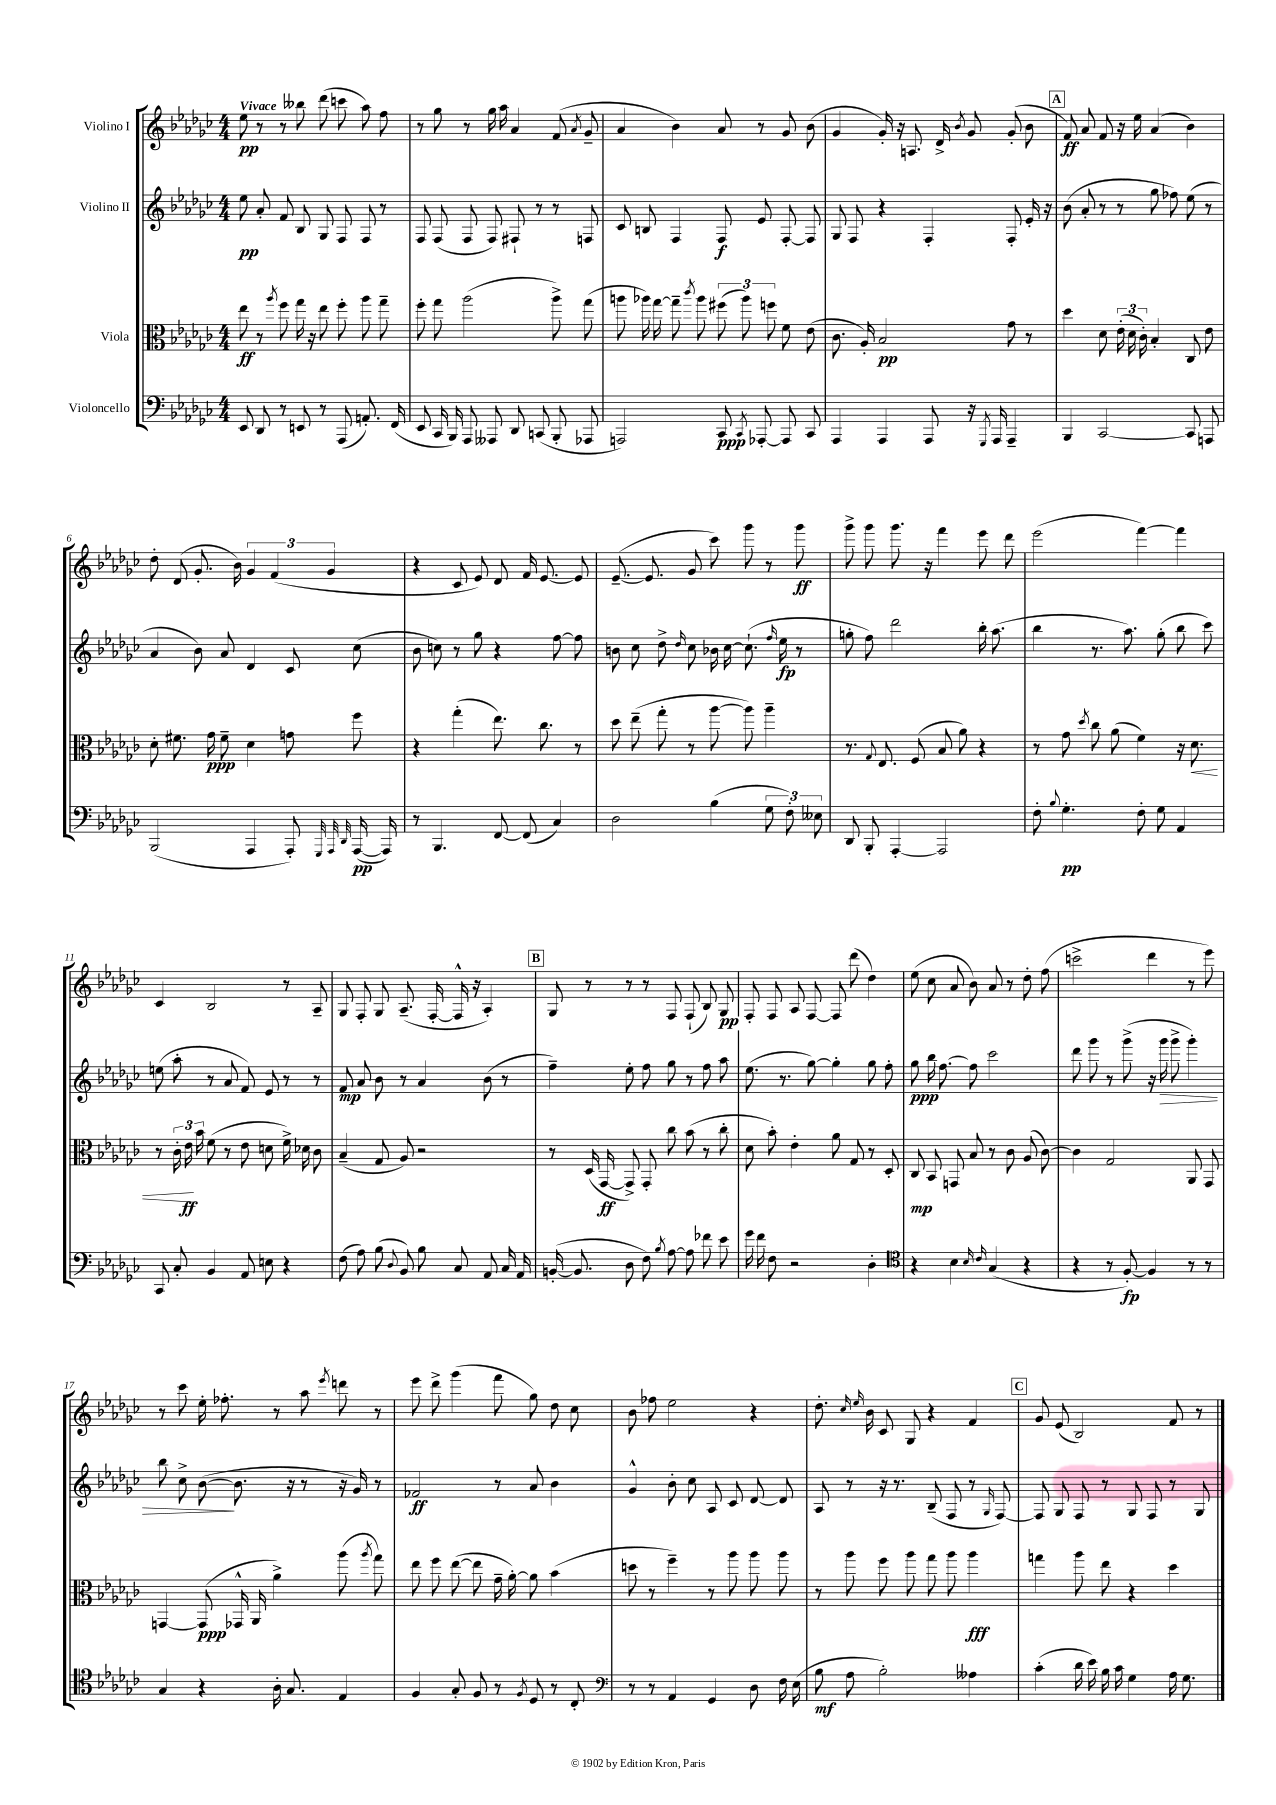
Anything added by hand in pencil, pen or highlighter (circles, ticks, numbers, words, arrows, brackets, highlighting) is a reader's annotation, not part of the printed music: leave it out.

**kern	**kern	**kern	**kern
*staff4	*staff3	*staff2	*staff1
*clefF4	*clefC3	*clefG2	*clefG2
*k[b-e-a-d-g-c-]	*k[b-e-a-d-g-c-]	*k[b-e-a-d-g-c-]	*k[b-e-a-d-g-c-]
*M4/4	*M4/4	*M4/4	*M4/4
8EE-/	8ee-\	8ee-\	8ee-\
8DD-/	8r	8a-'/	8r
.	8qaa-/	.	.
8r	8ff\	8f/	8r
8EE/	16gg-\	8B-/	8bb--\
.	16r	.	.
8r	8ee-\	8G-/	(8ddd-\
(8AAA-/	8ff'\	8F/	8ccc\
8.AA'/)	8aa-\	8F/	8aa-\)
.	8gg-~\	8r	8ff\
(16FF/	.	.	.
=	=	=	=
8EE-/	8ff'\	8F/	8r
16CC-/	8gg-\	(8F/	8gg-\
16BBB-/)	.	.	.
8AAA-/	(2aa-\	8F/	8r
8AAA--/	.	8F/)	16gg-\
.	.	.	16aa-\
8DD-/	.	8F#`/	4a-/
(8CC/	.	8r	.
8BBB-'/	8aa-^\)	8r	(8f/
.	.	.	8qa-/
8AAA-/	(8gg-\	8F/	8g-~/
=	=	=	=
2AAA/)	8aa\	8c-/	4a-/
.	16aa-\)	8B/	.
.	[16gg-\	.	.
.	8gg-~\]	4F/	4b-\)
.	8qccc-/	.	.
.	8aa-\	.	.
8CC-/	(12ff#\	8F/	8a-/
.	12aa-\)	.	.
8qCC-/	.	.	.
[8AAA-'/	.	8e-/	8r
.	12ff\	.	.
8AAA-/]	8f\	[8F'/	8g-/
8CC-/	(8e-\	8F/]	(8b-\
=	=	=	=
4AAA-/	8.c-\	8G-/	4g-/
.	.	8F/	.
.	16A-'/)	.	.
4AAA-/	2B-/	4r	16g-'/)
.	.	.	16r
.	.	.	8.A/
8AAA-/	.	4F'/	.
.	.	.	16d-^/
.	.	.	8qb-/
16r	.	.	8g-/
8qGGG-/	.	.	.
16AAA-/	.	.	.
4AAA-~/	8g-\	8F'/	(8g-'/
.	8r	16e-'/	8b-\
.	.	16r	.
=	=	=	=
4BBB-/	4dd-\	(8b-\	8f/)
.	.	8a-'/	8a-/
[2CC-/	8d-\	8r	8f/
.	(24e-'\	8r	16r
.	24d-\	.	.
.	.	.	16ee-\
.	24c-'\)	.	.
.	4B-'/	8gg-\	(4a-/
.	.	8ff-\)	.
8CC-/]	8C-/	(8ee-\	4b-\)
8AAA/	8e-\	8r	.
=	=	=	=
(2BBB-/	8d-'\	4a-/	8dd-'\
.	8.f#\	.	(8d-/
.	.	8b-\)	8.g-'/
.	16g-\	.	.
.	8f#~\	8a-/	.
.	.	.	16b-\)
4AAA-/	4d-\	4d-/	6g-/
.	.	.	(6f/
8AAA-'/)	8g\	8c-/	.
.	.	.	6g-/
32qqGGG-/	.	.	.
32qqAAA-/	.	.	.
32qqDD-/	.	.	.
([16AAA-/	8ff\	(8cc-\	.
16AAA-/])	.	.	.
=	=	=	=
8r	4r	8b-\	4r
4.BBB-/	.	8cc\)	.
.	(4gg-'\	8r	8c-/
.	.	8gg-\	8e-/)
[8FF/	8.ee-\)	4r	8d-/
(8FF/]	.	.	16f/
.	8.cc-\	.	[8.e-/
4C-/)	.	[8ff\	.
.	8r	8ff\]	8e-/]
=	=	=	=
2D-\	8dd-\	8b\	([8.e-~/
.	(8ee-~\	8cc-\	.
.	.	.	8.e-/]
.	8gg-'\	8dd-^\	.
.	.	16qqdd-/	.
.	8r	8cc-\	8g-/
(4B-\	[8aa-\	16b-\	8ccc-\)
.	.	[16cc-\	.
.	8aa-\])	(8.cc-`\]	8ggg-\
12G-\	4aa-~\	.	8r
.	.	16qqff/	.
.	.	16ee-\	.
12F'\)	.	.	.
.	.	8r	8ggg-\
12E--\	.	.	.
=	=	=	=
8DD-/	8.r	8gg'\	8ggg-^\
8BBB-'/	.	8ff\)	8ggg-\
.	8qqG-/	.	.
.	8.E-/	.	.
[4AAA-'/	.	2ddd-\	8.ggg-\
.	(8F/	.	.
.	.	.	16r
2AAA-/]	8B-/	.	4fff\
.	8a-\)	.	.
.	4r	16bb-'\	8eee-\
.	.	(8.aa-\	.
.	.	.	8ddd-\
=	=	=	=
8F'\	8r	4bb-\	(2eee-\
8qqB-/	.	.	.
4.G-'\	8g-\	.	.
.	8qdd-/	.	.
.	8cc-\	8.r	.
.	(8a-\	.	.
.	.	8.aa-\)	.
8F'\	4f\)	.	[4fff\)
8G-\	.	(8gg-'\	.
4AA-/	16r	8bb-\	4fff\]
.	8.d-\	.	.
.	.	8ccc-\)	.
=	=	=	=
8CC-/	8r	(8ee\	4c-/
8C-'/	24c-'\	8aa-'\	.
.	24e-\	.	.
.	24b-\	.	.
4BB-/	(8f\	8r	2B-/
.	8r	8a-/	.
8AA-/	8e-\	8f/)	.
8E\	8d\	8e-/	.
4r	16f^\)	8r	8r
.	16d-\	.	.
.	8c-\	8r	8A-~/
=	=	=	=
(8F\	(4B-~/	8f/	8G-/
8A-\)	.	8a-/	8F'/
(8B-\	8G-/	8b-\	8G-/
8qqD-/	.	.	.
8BB-/)	8A-/)	8r	(8.A-~/
8B-\	2r	4a-/	.
.	.	.	[16F'/
8C-/	.	.	16F^^/]
.	.	.	16r
8AA-/	.	(8b-\	4A-'/)
16C-/	.	8r	.
16AA-/	.	.	.
=	=	=	=
([16BB'/	8r	4ff~\)	8G-/
8.BB/]	.	.	.
.	(16D-/	.	8r
.	[16GG-/	.	.
8D-\	8GG-^/])	8ee-'\	8r
8F\)	8GG-'/	8ff\	8r
8qB-/	.	.	.
[8A-\	8cc-\	8gg-\	8F/
8A-\]	(8b-\	8r	(8F`/
8f-\	8r	8ff\	8B-/)
8e-\	8cc-'\	8aa-\	8G-/
=	=	=	=
16g-\	8d-\	(8.ee-\	8F'/
16f\	.	.	.
8F\	8b-'\)	.	8F/
.	.	8.r	.
2r	4e-'\	.	8A-/
.	.	[8gg-\)	[8F/
.	8a-\	4gg-'\]	8F/]
.	8G-/	.	(8ddd-\
4D-'\	8r	8gg-\	4dd-\)
.	8D-'/	8ff'\	.
=	=	=	=
*clefC4	*	*	*
4r	8C-/	8gg-\	(8ee-\
.	8BB-/	16bb-\	8cc-\
.	.	[8.ff\	.
4B-\	8GG/	.	8a-/
.	8B-/	8ff\]	8b-\)
16qqB-/	.	.	.
16qqc-/	.	.	.
(4G-/	8r	2ccc-\	8a-/
.	8c-\	.	8r
4r	(8A-/	.	8dd-'\
.	[8c-\)	.	(8ff\
=	=	=	=
4r	4c-\]	8ddd-\	2ccc^\
.	.	8ggg-\	.
8r	2G-/	8r	.
[8F'/)	.	(8ggg-^\	.
4F/]	.	16r	4ddd-\
.	.	16ggg-\	.
.	.	8ggg-^\	.
8r	8AA-/	4ggg-'\)	8r
8r	8GG-/	.	8eee-\)
=	=	=	=
4G-/	[4GG/	8bb-\	8r
.	.	8cc-^\	8ccc-\
4r	(8GG/]	([8b-\	16ee-'\
.	.	.	8.ff-'\
.	16GG-^^/	8.b-\]	.
.	16AA-/	.	.
16A-'\	4a-^\)	.	8r
8.G-/	.	16r	.
.	.	8r	8aa-\
.	.	.	8qeee-/
4E-/	(8aa-\	16r	8ddd\
.	.	16g-/)	.
.	8qaa-/	.	.
.	8gg-\)	8r	8r
=	=	=	=
4F/	8ee-\	2f-/	8eee-\
.	8ff\	.	8ddd-^\
8G-'/	([8ee-\	.	(4ggg-\
8F/	8ee-\]	.	.
8r	16g-~\	8r	8fff\
.	[16a-'\)	.	.
8qF/	.	.	.
8D-/	8a-\]	8a-/	8gg-\)
8r	(4b-\	4b-\	8dd-\
8C-'/	.	.	8cc-\
=	=	=	=
*clefF4	*	*	*
8r	8dd\	4g-^^/	8b-\
8r	8r	.	8ff-\
4AA-/	4ff~\)	8b-'\	2ee-\
.	.	8cc-\	.
4GG-/	8r	8A-/	.
.	8aa-\	8c-/	.
8D-\	8aa-\	[8d-/	4r
16F\	8aa-\	8d-/]	.
(16E-\	.	.	.
=	=	=	=
8B-\	8r	8A-/	8.dd-'\
8A-\	8aa-\	8r	.
.	.	.	16qqcc-/
.	.	.	16qqee-/
.	.	.	16b-\
2B-'\)	8ff\	16r	8c-/
.	.	8.r	.
.	8aa-\	.	8G-/
.	8gg-\	(8B-~/	4r
.	8aa-\	8F/	.
4A--\	4aa-\	8r	4f/
.	.	16qqG-/	.
.	.	[8F/)	.
=	=	=	=
(4c-'\	4gg\	8F/]	8g-/
.	.	8G-/	(8e-/
16d-\	8aa-\	8F/	2B-/)
16e-\)	.	.	.
16B-\	8ee-\	8r	.
16c-\	.	.	.
4G-\	4r	8G-/	.
.	.	8F/	.
16A-\	4dd-\	8r	8f/
8.G-\	.	.	.
.	.	8G-/	8r
==	==	==	==
*-	*-	*-	*-
